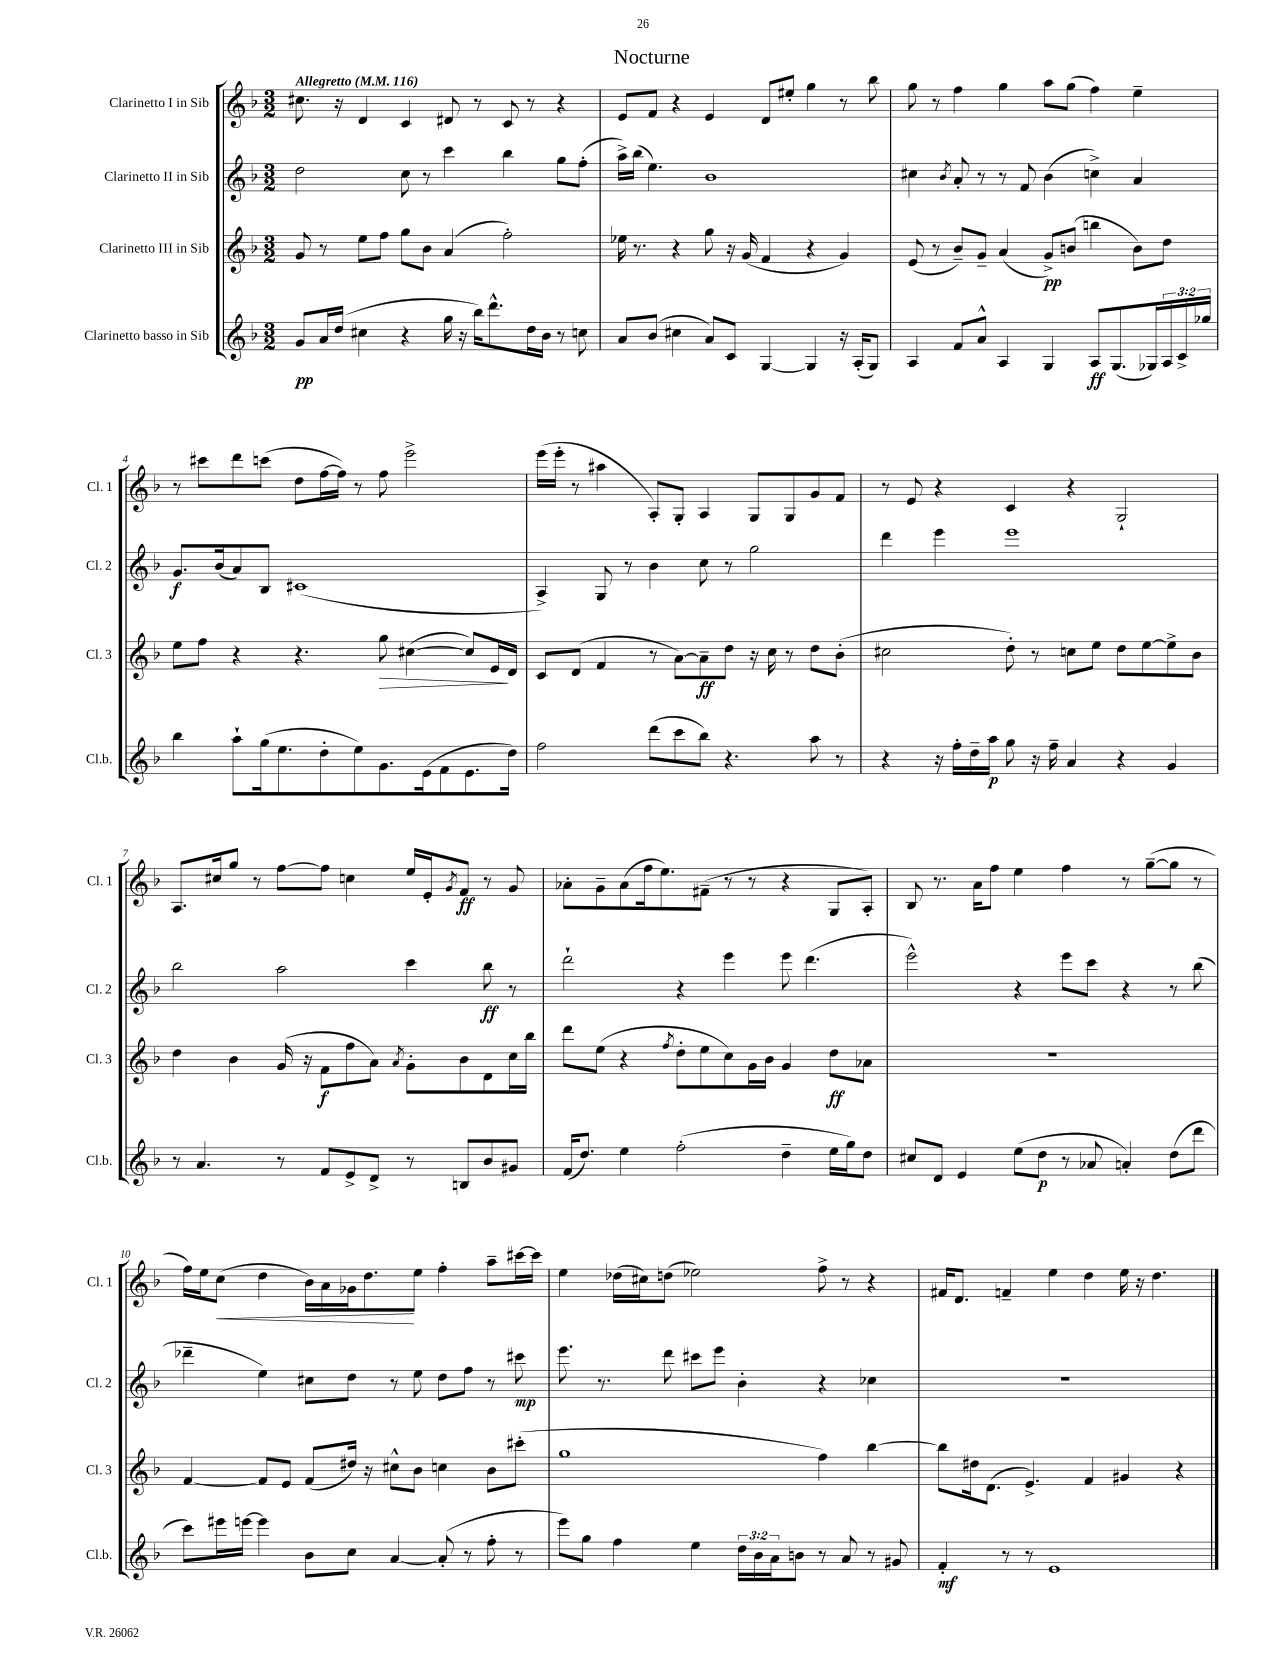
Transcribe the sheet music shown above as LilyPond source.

\header { title = "Nocturne" }
<<
\new StaffGroup <<
\new Staff = "s0" \with { instrumentName = "Clarinetto I in Sib" shortInstrumentName = "Cl. 1" } {
    \clef treble \key f \major \numericTimeSignature \time 3/2 \tempo "Allegretto" 4 = 116
    cis''8. r16 d'4 c'4 dis'8 r8 c'8 r8 r4 |
    e'8 f'8 r4 e'4 d'8 eis''8-. g''4 r8 bes''8 |
    g''8 r8 f''4 g''4 a''8 g''8( f''4) e''4-- |
    r8 cis'''8 d'''8 c'''8( d''8 f''16~ f''16) r8 f''8 e'''2-> |
    e'''16( e'''16-. r8 ais''4 a8-.) g8-. a4 g8 g8 g'8 f'8 |
    r8 e'8 r4 c'4 r4 g2-! |
    a8. cis''16 g''8 r8 f''8~ f''8 c''4 e''16 e'16-. \acciaccatura { g'8 } f'8\ff r8 g'8 |
    aes'8-. g'8-- aes'8( f''16 e''8.) fis'8--( r8 r8 r4 g8 a8-.) |
    bes8 r8. a'16 f''8 e''4 f''4 r8 g''8~--( g''8 r8 |
    f''16) e''16 c''8\<( d''4 bes'16) a'16 ges'16 d''8.\! e''8 f''4-. a''8-- cis'''16~ cis'''16 |
    e''4 des''16( cis''16) d''8( ees''2) f''8-> r8 r4 |
    fis'16 d'8. f'4-- e''4 d''4 e''16 r16 d''4. \bar "|." |
}
\new Staff = "s1" \with { instrumentName = "Clarinetto II in Sib" shortInstrumentName = "Cl. 2" } {
    \clef treble \key f \major \numericTimeSignature \time 3/2
    d''2 c''8 r8 c'''4 bes''4 g''8 f''8-.( |
    a''16->) bes''16( e''4.) bes'1 |
    cis''4 \acciaccatura { bes'8 } a'8-. r8 r8 f'8 bes'4( c''4->) a'4 |
    g'8.\f bes'16( a'8) bes8 cis'1( |
    a4->) g8 r8 bes'4 c''8 r8 g''2 |
    d'''4 e'''4 e'''1 |
    bes''2 a''2 c'''4 bes''8\ff r8 |
    d'''2-! r4 e'''4 e'''8 d'''4.( |
    e'''2-^) r4 e'''8 c'''8 r4 r8 bes''8( |
    des'''4-- e''4) cis''8 d''8 r8 e''8 d''8 f''8 r8 cis'''8\mp |
    e'''8. r8. d'''8 cis'''8 e'''8 bes'4-. r4 ces''4 |
    R1. \bar "|." |
}
\new Staff = "s2" \with { instrumentName = "Clarinetto III in Sib" shortInstrumentName = "Cl. 3" } {
    \clef treble \key f \major \numericTimeSignature \time 3/2
    g'8 r8 e''8 f''8 g''8 bes'8 a'4( f''2-.) |
    ees''16 r8. r4 g''8 r16 g'16( f'4 r4 g'4) |
    e'8( r8 bes'8--) g'8-- a'4( g'8->\pp) b'8( b''4 b'8) d''8 |
    e''8 f''8 r4 r4. g''8\> cis''4~( cis''8) e'16\! d'16 |
    c'8 d'8( f'4 r8 a'8~) a'8--\ff d''8 r16 c''16 r8 d''8 bes'8-.( |
    cis''2 d''8-.) r8 c''8 e''8 d''8 e''8~ e''8-> bes'8 |
    d''4 bes'4 g'16( r16 f'8\f f''8 a'8) \acciaccatura { a'8 } g'8-. bes'8 d'8 c''16 bes''16 |
    d'''8 e''8( r4 \acciaccatura { f''8 } d''8-. e''8 c''8) g'16 bes'16 g'4 d''8\ff aes'8 |
    R1. |
    f'4~ f'8 e'8 f'8( dis''16) r16 cis''8-^ bes'8 c''4 bes'8 cis'''8-.( |
    g''1 f''4) bes''4~ |
    bes''8 dis''16 d'8.( e'4.->) f'4 gis'4 r4 \bar "|." |
}
\new Staff = "s3" \with { instrumentName = "Clarinetto basso in Sib" shortInstrumentName = "Cl.b." } {
    \clef treble \key f \major \numericTimeSignature \time 3/2 \override Staff.TupletNumber.text = #tuplet-number::calc-fraction-text
    g'8\pp a'16 d''16( cis''4 r4 g''16 r16 bes''16) d'''8.-^ d''16 bes'16 r8 c''8 |
    a'8 bes'8( cis''4 a'8) c'8 g4~ g4 r16 a16-.( g8) |
    a4 f'8 a'8-^ a4 g4 a8\ff g8.( ges16) \tuplet 3/2 { a16 c'16-> ges''16 } |
    bes''4 a''8-! g''16( e''8. d''8-. e''8) g'8. e'16( f'8 e'8. d''16) |
    f''2 d'''8( c'''8 bes''8) r4. a''8 r8 |
    r4 r16 f''16-. d''16-- a''16\p g''8 r16 f''16-- a'4 r4 g'4 |
    r8 a'4. r8 f'8 e'8-> d'8-> r8 b8 bes'8 gis'8 |
    f'16( d''8.) e''4 f''2-.( d''4-- e''16 g''16) d''8 |
    cis''8 d'8 e'4 e''8( d''8\p r8 aes'8 a'4-.) d''8( d'''8 |
    c'''8) eis'''16 e'''16~ e'''4 bes'8 c''8 a'4~ a'8-.( r8 f''8-. r8 |
    e'''8) g''8 f''4 e''4 \tuplet 3/2 { d''16 bes'16 a'16 } b'8 r8 a'8 r8 gis'8 |
    f'4-.\mf r8 r8 e'1 \bar "|." |
}
>>
>>
